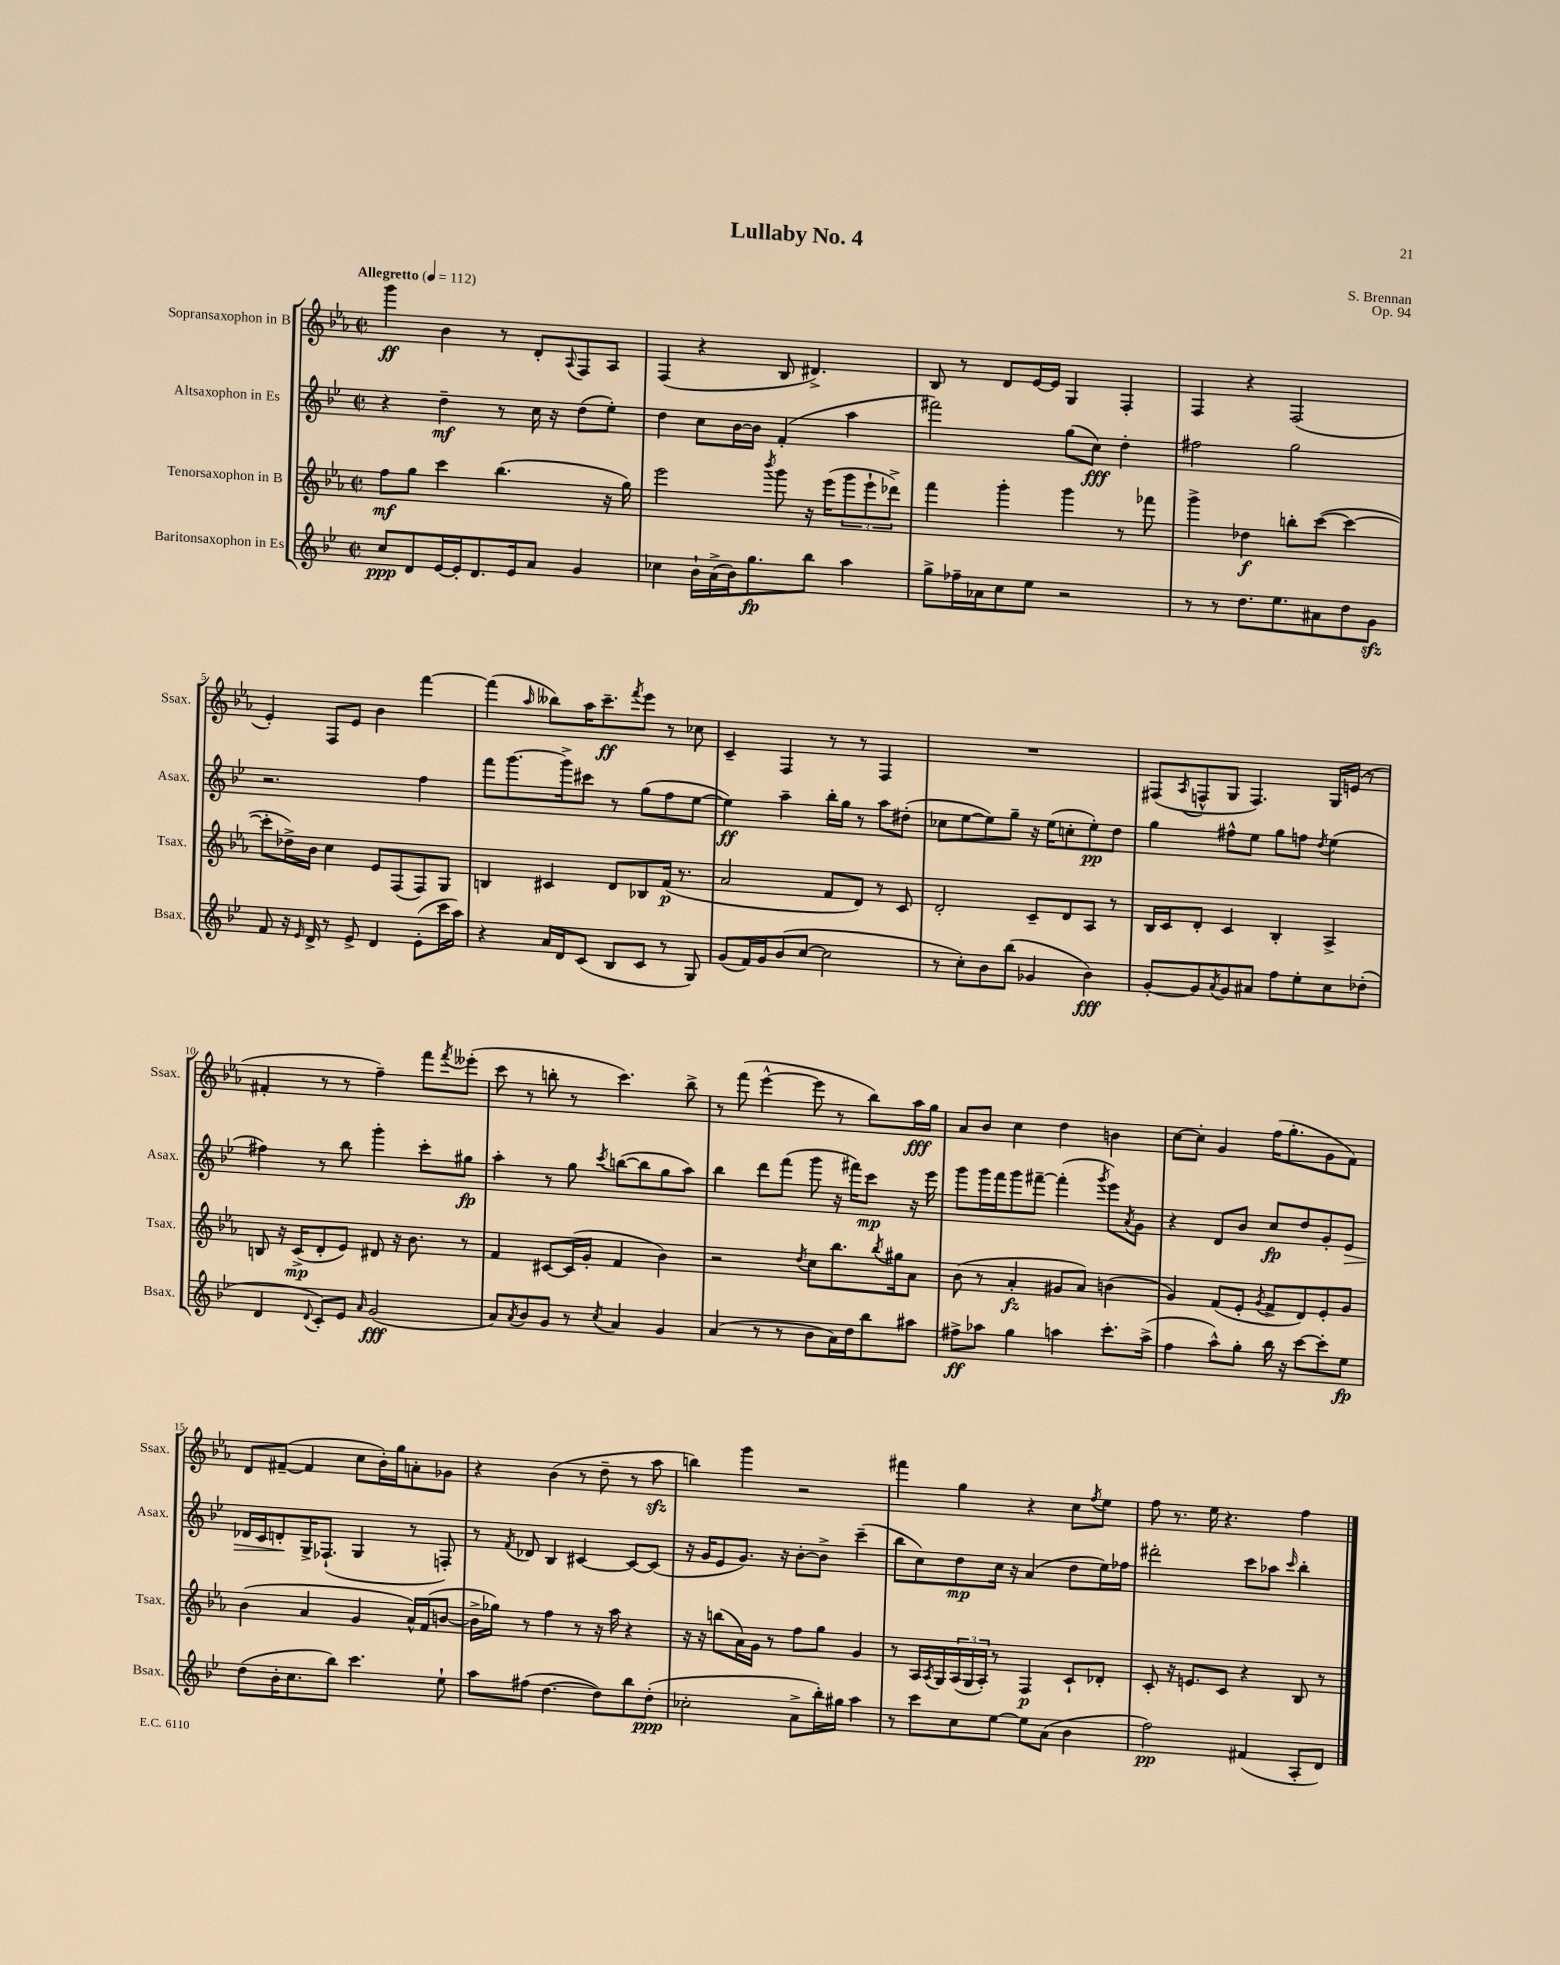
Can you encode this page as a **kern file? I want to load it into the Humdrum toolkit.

**kern	**kern	**kern	**kern
*staff4	*staff3	*staff2	*staff1
*clefG2	*clefG2	*clefG2	*clefG2
*k[b-e-]	*k[b-e-a-]	*k[b-e-]	*k[b-e-a-]
*M2/2	*M2/2	*M2/2	*M2/2
*met(c|)	*met(c|)	*met(c|)	*met(c|)
*MM112	*MM112	*MM112	*MM112
8cc	8ff	4r	4ggg
8d	8gg	.	.
[16e-	4ccc	4dd~	4b-
16e-']	.	.	.
8.d	.	.	.
.	(4.bb-	8r	8r
16e-	.	.	.
8a	.	16cc	8d'
.	.	16r	.
.	.	.	8qqA-
4g	.	(8dd	8F
.	16r	8ee-')	8A-
.	16gg)	.	.
=	=	=	=
4cc-	2eee-	4dd	(4F
16b-`	.	8cc	4r
(16a^	.	.	.
16b-)	.	[16b-	.
8.gg	.	16b-]	.
.	8qbbb-	.	.
.	8ggg	(4f'	8B-
8bb-	16r	.	4.d#^)
.	(16eee-	.	.
4aa	12ggg	4aa	.
.	12eee-`	.	.
.	12ddd-^)	.	.
=	=	=	=
8gg^	4fff	2fff#)	8B-
16ff-~	.	.	8r
16a-	.	.	.
8cc	4ggg'	.	8d
8ee-	.	.	[16e-
.	.	.	16e-]
2r	4ggg	(8gg	4G
.	.	8cc)	.
.	8r	4dd'	4F'
.	8fff-	.	.
=	=	=	=
8r	4ggg^	2ff#	4F
8r	.	.	.
8.dd	4dd-	.	4r
8.ee-	.	.	.
.	8bb'	2gg	(2F
8a#	([8ccc	.	.
8dd	4ccc_	.	.
8g	.	.	.
=	=	=	=
8f	8ccc']	2.r	4e-')
16r	16dd-^)	.	.
16qqe-	.	.	.
16d^	16b-	.	.
8r	4cc	.	8F
8e-^	.	.	8e-
4d	8e-	.	4b-
.	(8F	.	.
(8e-'	8F)	4ff	[4fff
16ccc	8G	.	.
16aa)	.	.	.
=	=	=	=
4r	4B	8fff	(4fff]
.	.	[8.ggg	.
.	.	.	16qqaa-
16a	4c#	.	8bb--)
16d	.	16ggg^]	.
(8c	.	8ccc#	16aa-
.	.	.	8.ccc~
8B-	8d	8r	.
.	.	.	8qfff
8c	8B-	(8gg	8eee-
8r	(16f	8ff	8r
.	8.r	.	.
8G)	.	[8ee-	8cc-
=	=	=	=
(8g	2a-	4ee-])	4c~
16f)	.	.	.
16g	.	.	.
(8b-	.	4aa~	4F
[8cc	.	.	.
2cc]	8f	16bb-'	8r
.	.	16gg	.
.	8d)	8r	8r
.	8r	8aa	4F
.	8c	(8dd#'	.
=	=	=	=
8r	2d'	8cc-	1r
8cc')	.	[8ee-	.
8b-	.	8ee-])	.
(8bb-	.	8gg~	.
4g-	8c~	16r	.
.	.	(16ee-	.
.	8d	8cc'	.
4b-)	8A-	8ee-')	.
.	8r	8dd	.
=	=	=	=
[8g'	16B-	4gg	(8F#
.	16c	.	.
.	.	.	8qA-
8g]	8d'	.	8F^^
8qa	.	.	.
8g	4c	8ff#^^	8G
8a#	.	8ee-	4.F)
8ff	4B-'	8gg	.
8ee-'	.	8ff	.
.	.	8qdd	.
8cc	4A-^	(4ee-	16G
.	.	.	(16e
(8dd-'	.	.	8r
=	=	=	=
4d	8B	4ff#)	4f#'
.	16r	.	.
.	(16c^	.	.
8qqd	.	.	.
8c')	8d'	8r	8r
8e-	8e-)	8bb-	8r
16qqa	.	.	.
(2g	8d#	4ggg'	4ff~)
.	16r	.	.
.	8.b-	.	.
.	.	8ccc'	8fff
.	.	.	8qfff
.	8r	8gg#	(8eee--'
=	=	=	=
8a)	4f	4aa'	8ccc
8qa	.	.	.
8b-	.	.	8r
8g	[8c#	8r	8bb'
8r	(16c#]	8gg	8r
.	16g'	.	.
8qcc	.	8qccc	.
4a	4f	([8bb	4.ccc)
.	.	8bb]	.
4g	4b-)	8gg	.
.	.	8aa)	8bb^
=	=	=	=
(4a	2r	4bb-	8r
.	.	.	(8fff
8r	.	8ddd	[4eee-^^
8r	.	(8fff	.
.	8qdd	.	.
8b-	8cc	8ggg	8eee-]
16a)	8.bb-	16r	8r
16dd	.	16fff#)	.
8bb-	.	8ccc	8bb-)
.	8qbb-	.	.
.	16gg#	.	.
8aa#	8a-	16r	16aa-
.	.	16eee-	16gg
=	=	=	=
8ff#^	(8b-	8ggg	8a-
8aa-	8r	16ggg	8b-
.	.	16fff	.
4gg	4a-'	8ggg	4cc
.	.	[8fff#~	.
4aa	8g#	(4fff#']	4dd
.	8a-)	.	.
.	.	8qggg	.
8.ccc'	(4b	8eee-)	4b
.	.	8qa	.
.	.	8g	.
(16aa^	.	.	.
=	=	=	=
4ff	4g)	4r	[8cc
.	.	.	8cc']
8aa^^)	(8f	8d	4g
8gg'	8e-'	8b-	.
.	8qg	.	.
16bb-	8f^	8cc	(16ff
16r	.	.	8.gg'
[8ccc	8d)	8dd	.
8ccc']	8e-'	8g'	8g
8ee-	8g	8e-	8f)
=	=	=	=
(8dd	(4b-	16d-	8d
.	.	16c	.
16b-'	.	8d'	([8f#~
8.cc	.	.	.
.	4a-	16G^	4f#]
.	.	(8.F-`	.
8bb-)	.	.	.
4.ccc	4g	4G	8cc
.	.	.	16b-')
.	.	.	16gg
.	16a-^^)	8r	8a'
.	(16f	.	.
8ee-`	[8b	8F')	8g-
=	=	=	=
8aa	16b^]	8r	4r
.	16gg-)	.	.
.	.	8qf	.
(8ff#	8r	8d-	.
[4.dd	4ff	4B-	(4b-
.	8r	[4c#	8r
8dd])	16r	.	8dd~
.	16aa-	.	.
8bb-	4r	8c#_	8r
(8dd'	.	(8c#]	8aa-
=	=	=	=
2cc-'	16r	16r	4bb)
.	16r	16g	.
.	(8bb	8e-	.
.	16a-)	8.g)	4ggg
.	16g	.	.
.	8r	.	.
.	.	16r	.
8a^	8ff	[8b-'	2r
16bb-')	8gg	8b-^]	.
16gg#	.	.	.
4aa	4g	(4ccc~	.
=	=	=	=
8r	8r	8bb-	4fff#
8ccc	16A-	8cc)	.
.	8qA-	.	.
.	16G	.	.
8cc	(24A-	8dd	4gg
.	24G	.	.
.	24A-')	.	.
[8ee-	8r	16cc	.
.	.	16r	.
8ee-]	4F	(4a	4r
(8a	.	.	.
4b-	8c`	8dd	8cc
.	.	.	8qff
.	8d-'	16ee-)	8ee-
.	.	16ff-	.
=	=	=	=
2ff)	8c'	2ddd#'	8ff
.	16r	.	8.r
.	8.e	.	.
.	.	.	16ee-
.	8c	.	4.r
(4f#	4r	8ccc	.
.	.	8aa-	.
.	.	16qqccc	.
8A'	8B-	4bb-'	4ff
8d)	8r	.	.
==	==	==	==
*-	*-	*-	*-
